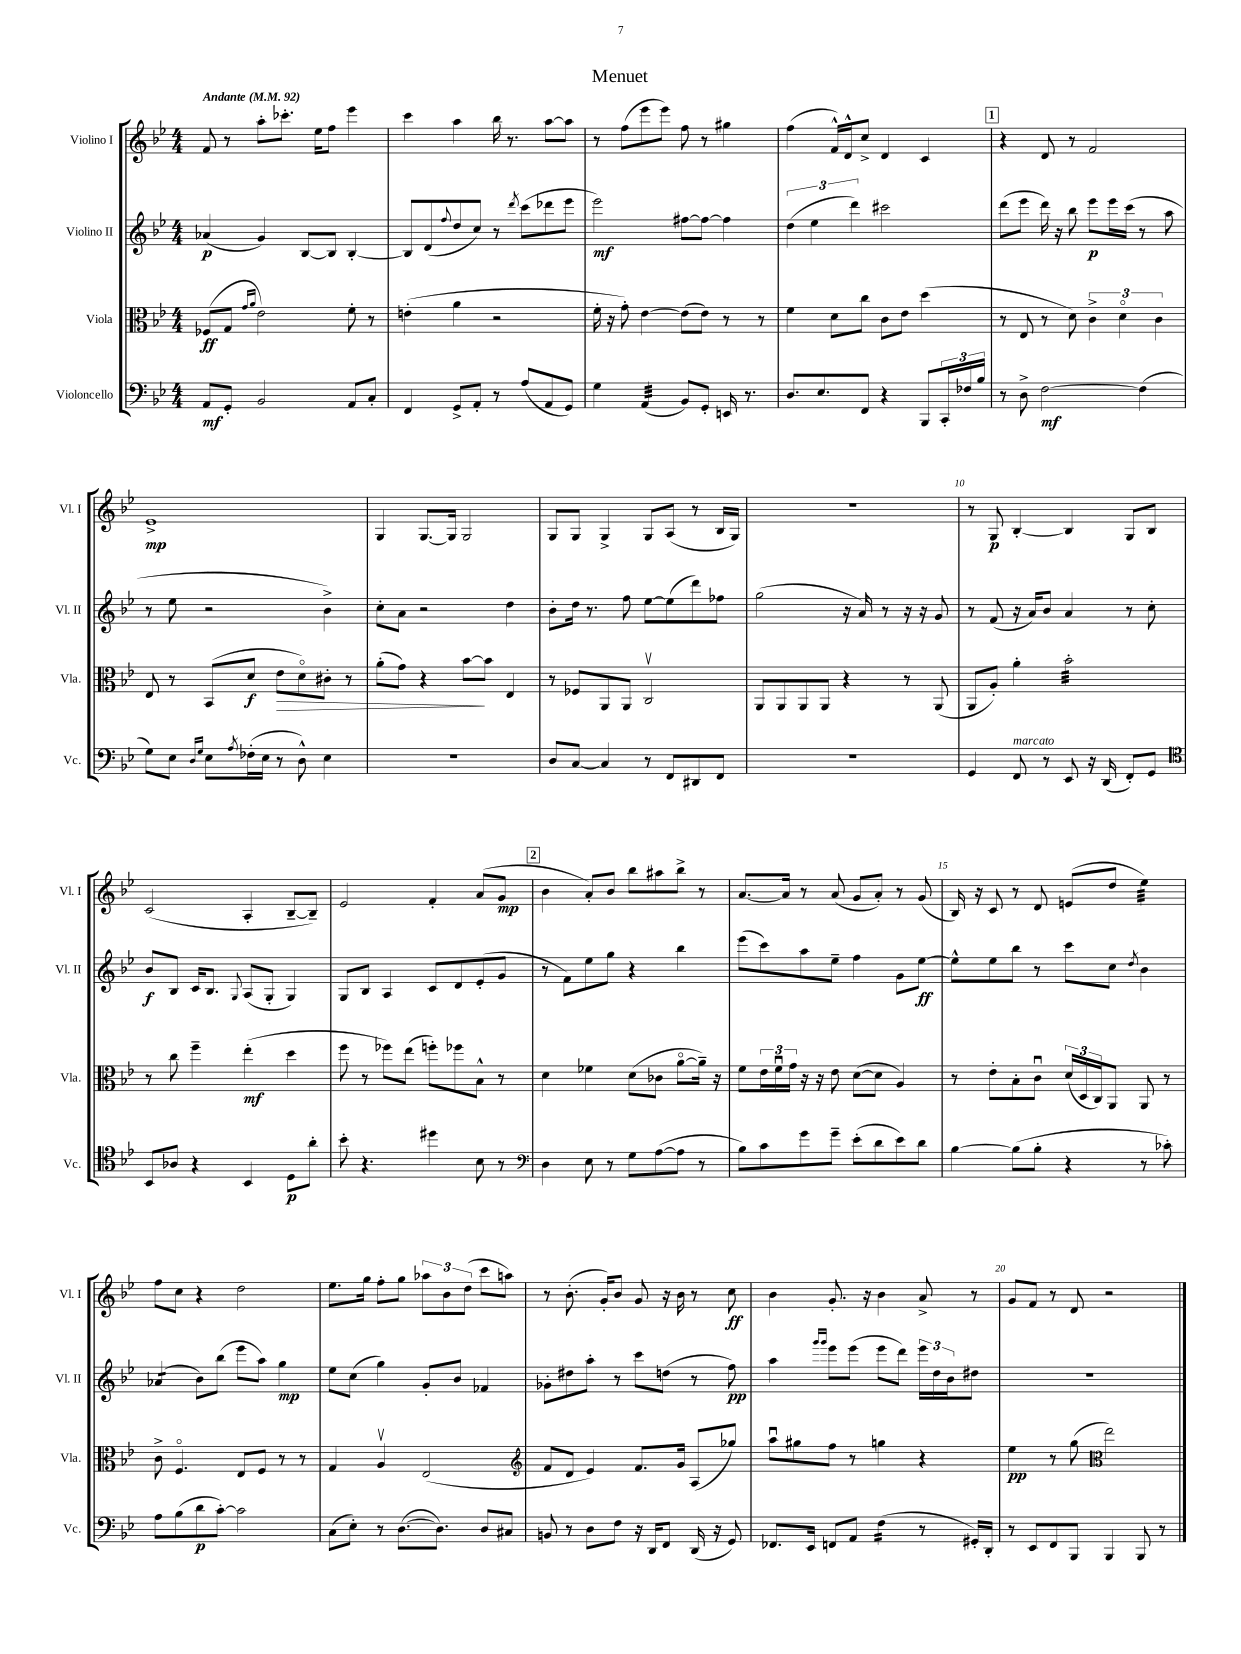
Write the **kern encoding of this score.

**kern	**kern	**kern	**kern
*staff4	*staff3	*staff2	*staff1
*clefF4	*clefC3	*clefG2	*clefG2
*k[b-e-]	*k[b-e-]	*k[b-e-]	*k[b-e-]
*M4/4	*M4/4	*M4/4	*M4/4
*MM92	*MM92	*MM92	*MM92
8AA/L	(8F-/L	(4a-/	8f/
8GG'/J	8G/J	.	8r
.	16qqg/LL	.	.
.	16qqa/JJ	.	.
2BB-/	2e-\)	4g/)	8aa'\L
.	.	.	8.ccc-'\J
.	.	[8B-/L	.
.	.	.	16ee-\LK
.	.	8B-/]J	8ff\J
8AA/L	8f'\	[4B-'/	4eee-\
8C'/J	8r	.	.
=	=	=	=
4FF/	(4e'\	8B-/]L	4ccc\
.	.	(8d/	.
.	.	8qqff/	.
8GG^/L	4a\	8dd/	4aa\
8AA'/J	.	8cc/J)	.
8r	2r	8r	16bb-\
.	.	.	8.r
.	.	8qddd/	.
(8A/L	.	(8ccc\L	.
8AA/	.	8ddd-\	[8aa\L
8GG/J)	.	8eee-\J	8aa\]J
=	=	=	=
4G\	16f'\	2eee-\)	8r
.	16r	.	.
.	8g'\)	.	(8ff\L
(4AA/	[4e-\	.	8eee-\
.	.	.	8eee-\J)
8BB-/L)	(8e-\]L	[8ff#\L	8ff\
8GG'/J	8e-\J)	8ff#\_J	8r
16EE/	8r	4ff#\]	4gg#\
8.r	.	.	.
.	8r	.	.
=	=	=	=
8.D/L	4f\	(6dd\	(4ff\
.	.	6ee-\	.
8.E-/	.	.	.
.	8d\L	.	16f^^/LL)
.	.	.	16d^^/J
.	.	6ddd\)	.
8FF/J	8cc\J	.	8cc^/J
4r	8c\L	2ccc#\	4d/
.	8e-\J	.	.
8BBB-/L	(4dd\	.	4c/
24CC'/L	.	.	.
24F-/	.	.	.
24B-/JJ	.	.	.
=	=	=	=
8r	8r	(8ddd\L	4r
8D^\	8E-/	8eee-\J	.
[2F\	8r	16ddd\)	8d/
.	.	16r	.
.	8d\)	8bb-\	8r
.	6c^\	8eee-\L	2f/
.	.	16eee-\L	.
.	6do\	.	.
.	.	(16ccc\JJ	.
(4F\]	.	8r	.
.	6c\	.	.
.	.	8aa\	.
=	=	=	=
8G\L)	8E-/	8r	1e-^
8E-\J	8r	8ee-\	.
16qqD/LL	.	.	.
16qqG/JJ	.	.	.
8E-\L	(8BB-/L	2r	.
8qA/	.	.	.
(16F-'\L	8d/J	.	.
16E-\JJ	.	.	.
8r	8e-\L	.	.
8D^^\)	8do\)	.	.
4E-\	8c#'\J	4b-^\)	.
.	8r	.	.
=	=	=	=
1r	(8a'\L	8cc'\L	4G/
.	8g\J)	8a\J	.
.	4r	2r	[8.G/L
.	.	.	16G/]Jk
.	[8b-\L	.	2G/
.	8b-\]J	.	.
.	4E-/	4dd\	.
=	=	=	=
8D/L	8r	8b-'\L	8G/L
[8C/J	8F-/L	16dd\Jk	8G/J
.	.	8.r	.
4C/]	8AA/	.	4G^/
.	8AA/J	8ff\	.
8r	2Cv/	[8ee-\L	8G/L
8FF/L	.	(8ee-\]	(8A/J
8DD#/	.	8ddd\)	8r
8FF/J	.	8ff-\J	16B-/LL
.	.	.	16G/JJ)
=	=	=	=
1r	8AA/L	(2gg\	1r
.	8AA/	.	.
.	8AA/	.	.
.	8AA/J	.	.
.	4r	16r	.
.	.	16a/)	.
.	.	8r	.
.	8r	16r	.
.	.	16r	.
.	(8AA/	8g/	.
=	=	=	=
4GG/	8AA/L	8r	8r
.	8A'/J)	(8f/	8G/
8FF/	4a'\	16r	[4B-'/
.	.	16a/LK)	.
8r	.	8b-/J	.
8EE-/	2b-'\	4a/	4B-/]
16r	.	.	.
(16DD/	.	.	.
8FF'/L)	.	8r	8G/L
8GG/J	.	8cc'\	8B-/J
=	=	=	=
*clefC4	*	*	*
8BB-/L	8r	8b-/L	(2c/
8A-/J	8cc\	8B-/J	.
4r	4ff~\	16c/LK	.
.	.	8.B-/J	.
.	.	8qqG/	.
4BB-/	(4ee-'\	(8A/L	4A'/
.	.	8G'/J	.
8D\L	4dd\	4G/)	[8B-~/L
8a'\J	.	.	8B-~/]J)
=	=	=	=
8b-'\	8ff\	8G/L	2e-/
4.r	8r	8B-/J	.
.	8ff-\L)	4A/	.
.	(8ee-\J	.	.
4dd#\	8ff'\L)	8c/L	4f'/
.	8ff-\	8d/	.
8B-\	8B-^^\J	(8e-'/	(8a/L
8r	8r	8g/J	8g/J
=	=	=	=
*clefF4	*	*	*
4D\	4d\	8r	4b-\
.	.	8f\L)	.
8E-\	4f-\	8ee-\	8a'/L)
8r	.	8gg\J	8b-/J
8G\L	(8d\L	4r	8bb-\L
([8A\	8c-\J	.	8aa#\
8A\]J	[8ao\L	4bb-\	8bb-^\J
8r	16a~\]Jk)	.	8r
.	16r	.	.
=	=	=	=
8B-\L)	8f\L	(8eee-\L	[8.a/L
8c\	24e-\L	8ccc\)	.
.	24fu\	.	.
.	.	.	16a/]Jk
.	24g\JJ	.	.
8g\	16r	8aa\	8r
.	16r	.	.
8g~\J	8e-\	8ee-~\J	(8a/
(8e-'\L	([8d\L	4ff\	8g/L
8d\	8d\]J	.	8a'/J)
8e-\)	4A/)	8g\L	8r
8d\J	.	[8ee-\J	(8g/
=	=	=	=
[4B-\	8r	8ee-^^\]L	16B-/)
.	.	.	16r
.	8e-'\L	8ee-\	8c/
(8B-\]L	8B-'\	8bb-\J	8r
8B-'\J	8cu\J	8r	8d/
4r	(24d/LL	8ccc\L	(8e/L
.	24D/	.	.
.	24C/J)	.	.
.	8AA/J	8cc\J	8dd/J
.	.	8qdd/	.
8r	8AA/	4b-\	4ee-\)
8c-'\)	8r	.	.
=	=	=	=
8A\L	8c^\	(4a-/	8ff\L
(8B-\	4.Fo/	.	8cc\J
8d\	.	8b-\L)	4r
[8c'\J)	.	(8bb-\J	.
2c\]	8E-/L	8eee-\L	2dd\
.	8F/J	8aa\J)	.
.	8r	4gg\	.
.	8r	.	.
=	=	=	=
(8C\L	4G/	8ee-\L	8.ee-\L
8E-'\J)	.	(8cc\J	.
.	.	.	16gg\Jk
8r	4Av/	4gg\)	8ff'\L
([8.D\L	.	.	8gg\J
.	(2E-/	8g'/L	12aa-\L
8.D\]J)	.	.	.
.	.	.	12b-\
.	.	8b-/J	.
.	.	.	(12dd\J
8D/L	.	4f-/	8ccc\L
8C#/J	.	.	8aa\J)
=	=	=	=
*	*clefG2	*	*
8BB/	8f/L	8g-'\L	8r
8r	8d/J	8dd#\	(8.b-'\
8D\L	4e-/)	8aa'\J	.
.	.	.	16g'/LK)
8F\J	.	8r	8b-/J
16r	8.f/L	8ccc\L	8g/
16DD/LK	.	.	.
8FF/J	.	(8dd\J	16r
.	16g/Jk	.	16b-\
(16DD/	(8A/L	8r	8r
16r	.	.	.
8GG/)	8gg-/J)	8ff\)	8cc\
=	=	=	=
8.FF-/L	8aau\L	4aa\	4b-\
.	8gg#\	.	.
16EE-/Jk	.	.	.
.	.	16qqggg/LL	.
.	.	16qqggg/JJ	.
8FF/L	8ff\J	8eee-\L	8.g'/
8AA/J	8r	(8eee-\J	.
.	.	.	16r
(4F\	4gg\	8eee-\L	4b-\
.	.	8ddd\J)	.
8r	4r	24eee-\LL	8a^/
.	.	24dd\	.
.	.	24b-\J	.
16GG#'/LL)	.	8dd#\J	8r
16DD'/JJ	.	.	.
=	=	=	=
8r	4ee-\	1r	8g/L
8EE-/L	.	.	8f/J
8FF/	8r	.	8r
8BBB-/J	(8gg\	.	8d/
*	*clefC3	*	*
4BBB-/	2ee-\)	.	2r
8BBB-/	.	.	.
8r	.	.	.
==	==	==	==
*-	*-	*-	*-
